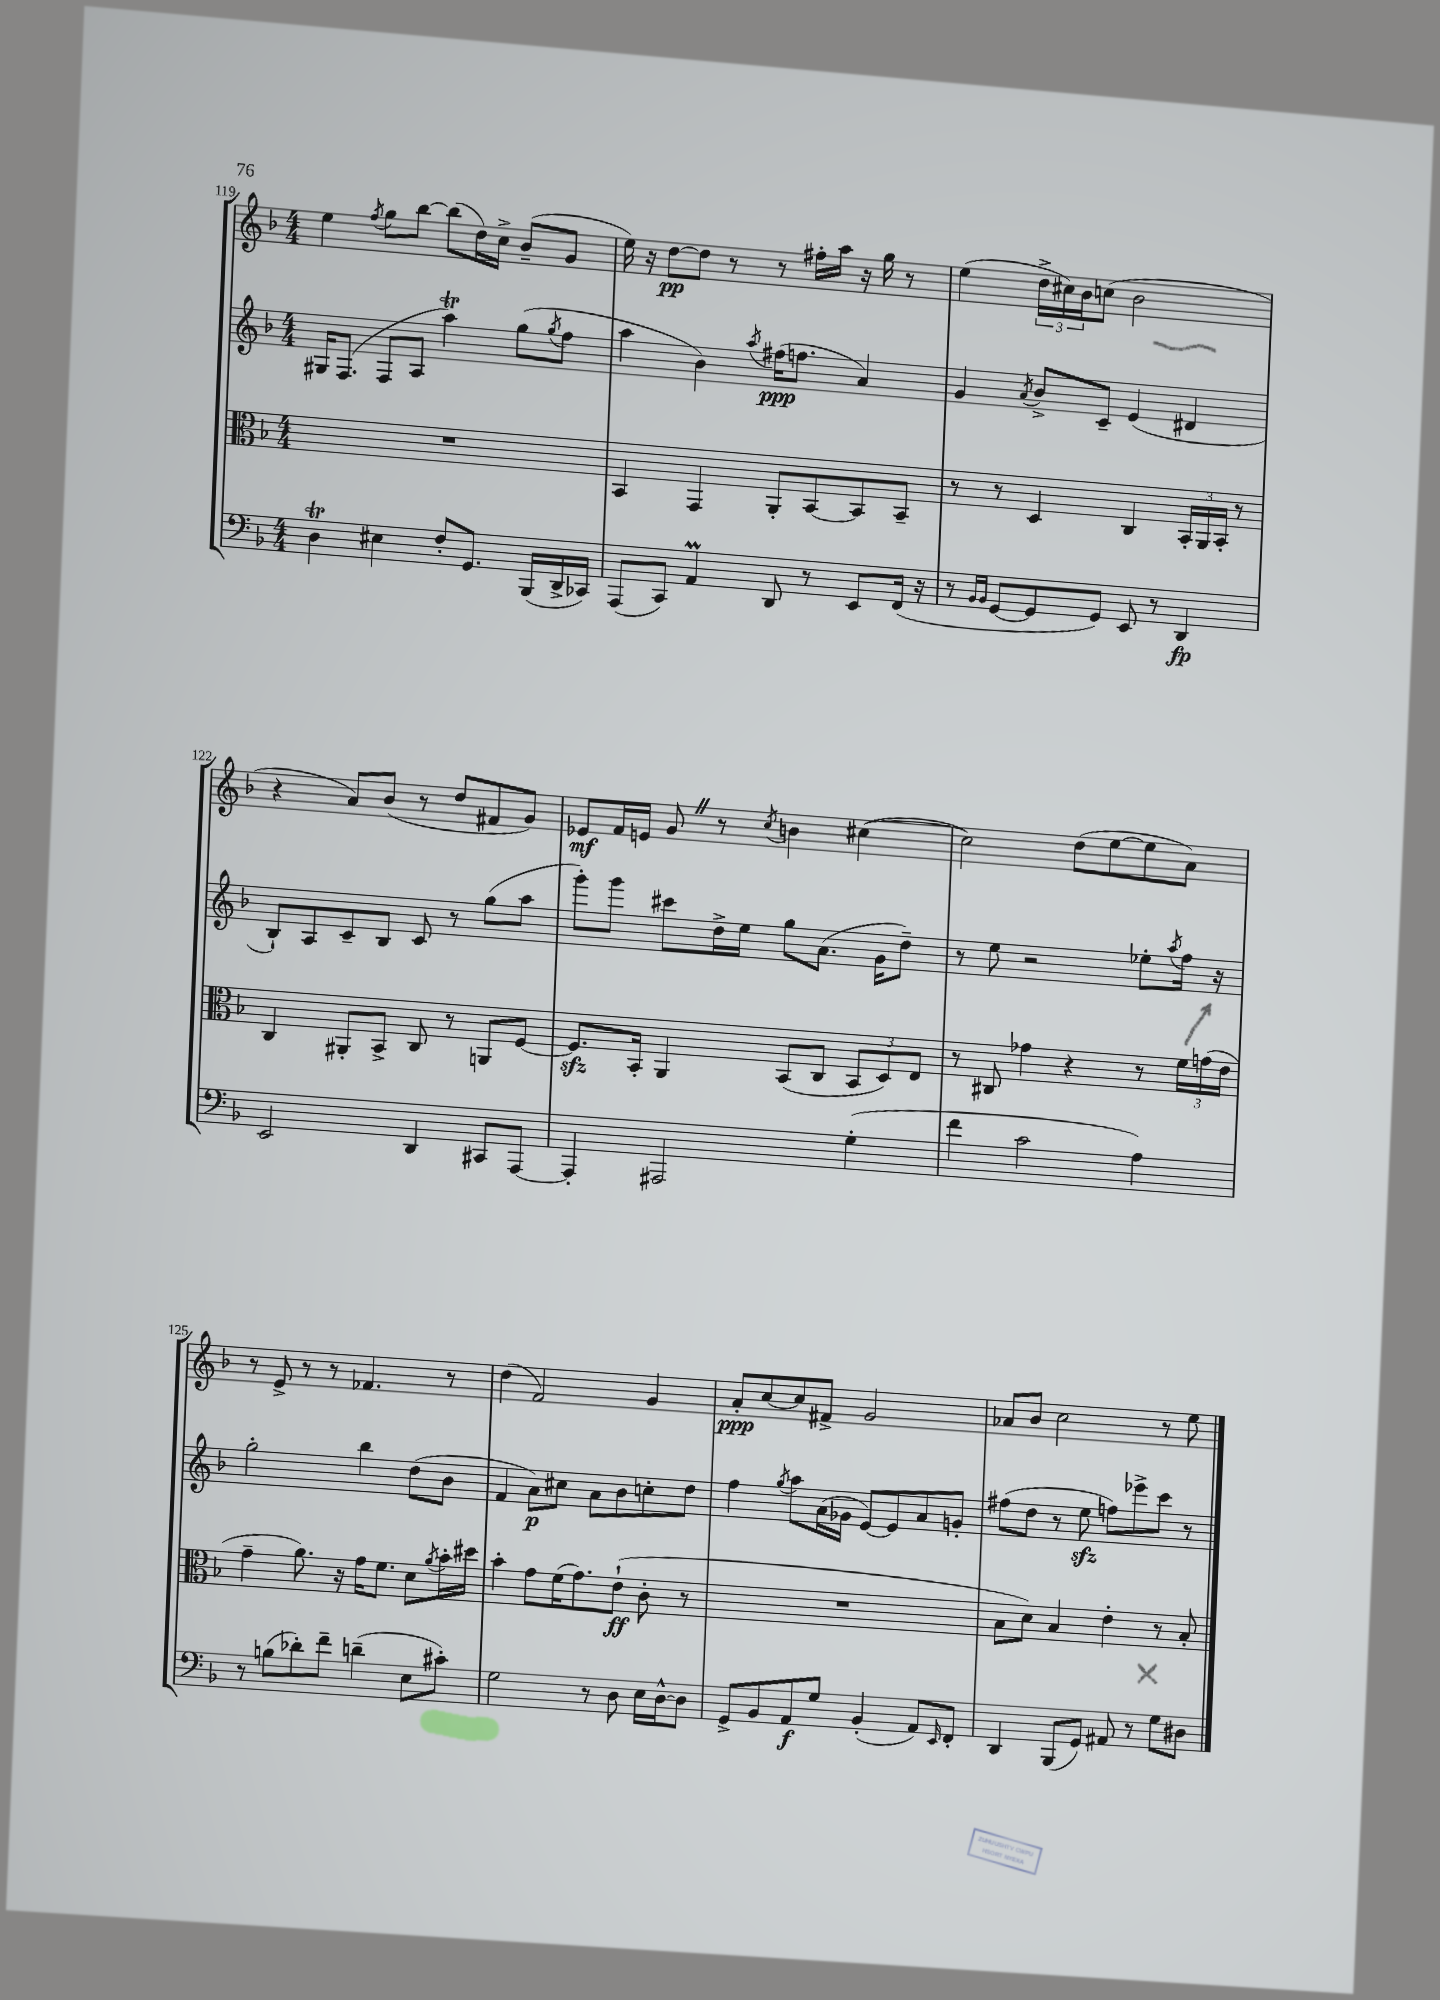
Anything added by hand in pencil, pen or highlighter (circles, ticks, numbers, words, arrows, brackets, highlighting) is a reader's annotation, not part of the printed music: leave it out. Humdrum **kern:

**kern	**dynam	**kern	**dynam	**kern	**dynam	**kern	**dynam
*part4	*part4	*part3	*part3	*part2	*part2	*part1	*part1
*staff4	*staff4	*staff3	*staff3	*staff2	*staff2	*staff1	*staff1
*clefF4	*	*clefC3	*	*clefG2	*	*clefG2	*
*k[b-]	*	*k[b-]	*	*k[b-]	*	*k[b-]	*
*M4/4	*	*M4/4	*	*M4/4	*	*M4/4	*
=119	=119	=119	=119	=119	=119	=119	=119
4DT\	.	1r	.	16G#X/KL	.	4ee\	.
.	.	.	.	(8.F/J	.	.	.
.	.	.	.	.	.	8qff/	.
4E#X\	.	.	.	8F/L	.	8gg\L	.
.	.	.	.	8A/J	.	[8bb-\J	.
8F'/L	.	.	.	4aat\)	.	(8bb-\L]	.
8.GG/J	.	.	.	.	.	16dd\L)	.
.	.	.	.	.	.	16cc^\JJ	.
.	.	.	.	(8gg\L	.	(8b-~/L	.
(16BBB-/LL	.	.	.	.	.	.	.
.	.	.	.	8qgg/	.	.	.
16DD^/	.	.	.	8ff\J	.	8g/J	.
16CC-X/JJ)	.	.	.	.	.	.	.
=120	=120	=120	=120	=120	=120	=120	=120
(8AAA/L	.	4BB-/	.	4aa\	.	16ee\)	.
.	.	.	.	.	.	16r	.
8CC/J)	.	.	.	.	.	[8dd\L	pp
4AAm/	.	4GG/	.	4b-\)	.	8dd\J]	.
.	.	.	.	.	.	8r	.
.	.	.	.	8qaa/	.	.	.
8DD/	.	8AA'/L	.	(16ff#X\KL	ppp	8r	.
.	.	.	.	8.ffn\J	.	.	.
8r	.	[8BB-/	.	.	.	16ff#X'\LL	.
.	.	.	.	.	.	16aa\JJ	.
8EE/L	.	8BB-/]	.	4a/)	.	16r	.
.	.	.	.	.	.	16gg\	.
(16FF/Jk	.	8BB-~/J	.	.	.	8r	.
16r	.	.	.	.	.	.	.
=121	=121	=121	=121	=121	=121	=121	=121
8r	.	8r	.	4g/	.	(4ee\	.
16qqBB-/LL	.	.	.	.	.	.	.
16qqBB-/JJ	.	.	.	.	.	.	.
[8GG/L	.	8r	.	.	.	.	.
.	.	.	.	8qa/	.	.	.
8GG/]	.	4D/	.	8b-^/L	.	24dd^\LL	.
.	.	.	.	.	.	24cc#X\)	.
.	.	.	.	.	.	24b-\J	.
8GG/J)	.	.	.	8c~/J	.	(8ccn\J	.
8EE/	.	4C/	.	(4e/	.	2b-\	.
8r	.	.	.	.	.	.	.
4DD/	fp	24BB-'/LL	.	4d#X/	.	.	.
.	.	24AA/	.	.	.	.	.
.	.	24BB-'/JJ	.	.	.	.	.
.	.	8r	.	.	.	.	.
!!LO:LB:g=z
=122	=122	=122	=122	=122	=122	=122	=122
2EE/	.	4C/	.	8B-`/L)	.	4r	.
.	.	.	.	8A/	.	.	.
.	.	8AA#X'/L	.	8c~/	.	8a/L)	.
.	.	8BB-^/J	.	8B-/J	.	(8b-/J	.
4DD/	.	8C/	.	8c/	.	8r	.
.	.	8r	.	8r	.	8dd/L	.
8CC#X/L	.	8AAn/L	.	(8gg\L	.	8f#X/	.
[8AAA/J	.	[8F/J	.	8aa\J	.	8g/J)	.
=123	=123	=123	=123	=123	=123	=123	=123
4AAA'/]	.	8.Fzz/L]	.	8ggg'\L)	.	8e-X/L	mf
.	.	.	.	8ggg\J	.	16f/L	.
.	.	16BB-'/Jk	.	.	.	16en/JJ	.
2AAA#X/	.	4AA/	.	8ccc#X\L	.	8gZ/	.
.	.	.	.	16dd^\L	.	8r	.
.	.	.	.	16ee\JJ	.	.	.
.	.	.	.	.	.	8qcc/	.
.	.	(8BB-/L	.	8gg\L	.	4bn\	.
.	.	8C/J	.	(8.a\J	.	.	.
(4G'\	.	12BB-/L	.	.	.	([4cc#X\	.
.	.	.	.	16g\KL	.	.	.
.	.	12D/)	.	.	.	.	.
.	.	.	.	8dd~\J)	.	.	.
.	.	12E/J	.	.	.	.	.
=124	=124	=124	=124	=124	=124	=124	=124
4f\	.	8r	.	8r	.	2cc#\])	.
.	.	8C#X/	.	8ee\	.	.	.
2c\	.	4g-X\	.	2r	.	.	.
.	.	4r	.	.	.	(8dd\L	.
.	.	.	.	.	.	[8ee\	.
4A\)	.	8r	.	8ee-X'\L	.	8ee\]	.
.	.	.	.	8qaa/	.	.	.
.	.	24f\LL	.	16ff\Jk	.	8a\J)	.
.	.	(24gn\	.	.	.	.	.
.	.	.	.	16r	.	.	.
.	.	24e\JJ	.	.	.	.	.
!!LO:LB:g=z
=125	=125	=125	=125	=125	=125	=125	=125
8r	.	4g~\	.	2gg'\	.	8r	.
(8Bn\L	.	.	.	.	.	8e^/	.
8d-X'\)	.	8.a\)	.	.	.	8r	.
8f~\J	.	.	.	.	.	8r	.
.	.	16r	.	.	.	.	.
(4dn~\	.	16g\KL	.	4bb-\	.	4.f-X/	.
.	.	8.f\J	.	.	.	.	.
8E\L	.	8d\L	.	(8dd\L	.	.	.
.	.	8qa/	.	.	.	.	.
8c#X'\J)	.	16b-'\L	.	8b-\J	.	8r	.
.	.	16dd#X\JJ	.	.	.	.	.
=126	=126	=126	=126	=126	=126	=126	=126
2G\	.	4b-'\	.	4f/	.	(4dd\	.
.	.	8g\L	.	8a\L)	p	2f/)	.
.	.	(16f\K	.	8cc#X\J	.	.	.
.	.	8.g\)	.	.	.	.	.
8r	.	.	.	8a\L	.	.	.
8D\	.	(8e`\J	ff	8b-\	.	.	.
16E\LL	.	8c'\	.	8ccn'\	.	4g/	.
[16D^^\J	.	.	.	.	.	.	.
8D\J]	.	8r	.	8dd\J	.	.	.
=127	=127	=127	=127	=127	=127	=127	=127
8GG^/L	.	1r	.	4ff\	.	8a'/L	ppp
8BB-/	.	.	.	.	.	[8cc/	.
.	.	.	.	8qgg/	.	.	.
8AA/	f	.	.	8aa\L	.	8cc/]	.
8G/J	.	.	.	(16a\L	.	8f#X^/J	.
.	.	.	.	16g-X\JJ	.	.	.
(4BB-'/	.	.	.	[8e/L)	.	2g/	.
.	.	.	.	8e/]	.	.	.
8AA/L)	.	.	.	8a/	.	.	.
16qqEE/	.	.	.	.	.	.	.
8FF'/J	.	.	.	8gn'/J	.	.	.
=128	=128	=128	=128	=128	=128	=128	=128
4DD/	.	8B-\L	.	(8ff#X\L	.	8a-X/L	.
.	.	8d\J)	.	8dd\J	.	8b-/J	.
(8BBB-/L	.	4B-/	.	8r	.	2cc\	.
8GG/J)	.	.	.	8eezz\	.	.	.
8AA#X/	.	4e'\	.	8ffn\L)	.	.	.
8r	.	.	.	8eee-X^\	.	.	.
8G\L	.	8r	.	8ccc\J	.	8r	.
8D#X\J	.	8B-'/	.	8r	.	8ee\	.
==	==	==	==	==	==	==	==
*-	*-	*-	*-	*-	*-	*-	*-
